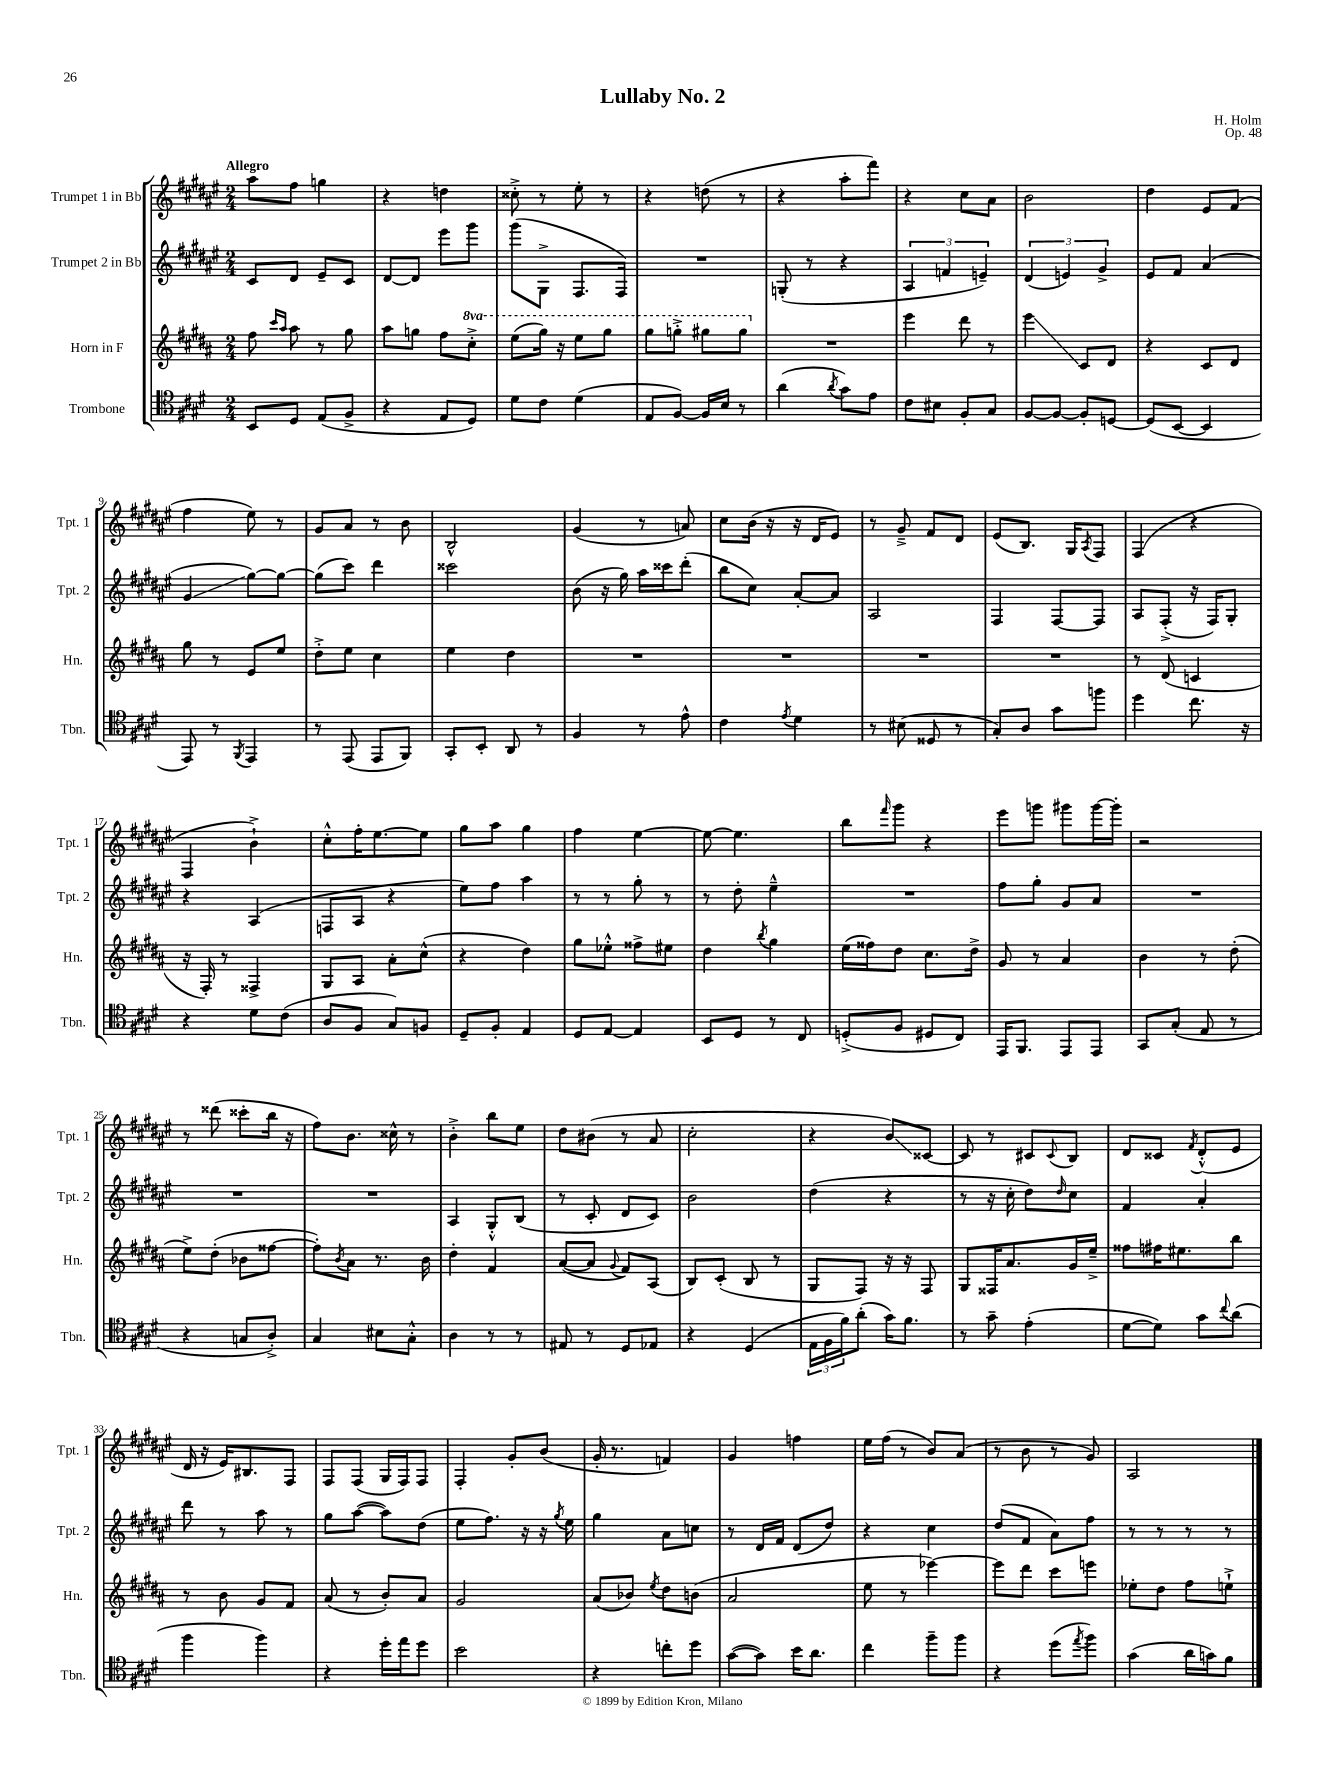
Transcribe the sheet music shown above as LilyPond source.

\header { title = "Lullaby No. 2" composer = "H. Holm" opus = "Op. 48" }
<<
\new StaffGroup <<
\new Staff = "s0" \with { instrumentName = "Trumpet 1 in Bb" shortInstrumentName = "Tpt. 1" } {
    \clef treble \key fis \major \numericTimeSignature \time 2/4 \tempo "Allegro"
    ais''8 fis''8 g''4 |
    r4 d''4 |
    cisis''8-.-> r8 eis''8-. r8 |
    r4 d''8( r8 |
    r4 ais''8-. fis'''8) |
    r4 cis''8 ais'8 |
    b'2 |
    dis''4 eis'8 fis'8( |
    fis''4 eis''8) r8 |
    gis'8 ais'8 r8 b'8 |
    b2-^ |
    gis'4( r8 a'8) |
    cis''8 b'16( r16 r16 dis'16 eis'8) |
    r8 gis'8---> fis'8 dis'8 |
    eis'8( b8.) gis16 \acciaccatura { ais8 } fis8 |
    fis4( r4 |
    fis4 b'4-!->) |
    cis''8-.-^ fis''16-. eis''8.~ eis''8 |
    gis''8 ais''8 gis''4 |
    fis''4 eis''4~ |
    eis''8~ eis''4. |
    b''8 \grace { fis'''16 } gis'''8 r4 |
    eis'''8 g'''8 gis'''8 gis'''16~ gis'''16-. |
    r2 |
    r8 disis'''8( cisis'''8-. b''16 r16 |
    fis''8) b'8. cisis''16-^ r8 |
    b'4-.-> b''8 eis''8 |
    dis''8 bis'8( r8 ais'8 |
    cis''2-. |
    r4 b'8\glissando) cisis'8~ |
    cisis'8 r8 cis'8 \appoggiatura { cis'8 } b8 |
    dis'8 cisis'8 \acciaccatura { fis'8 } dis'8-.-^( eis'8 |
    dis'16 r16 eis'16) bis8. fis8 |
    fis8 fis8( gis16 fis16) fis8 |
    fis4-. gis'8-. b'8( |
    gis'16-. r8. f'4) |
    gis'4 f''4 |
    eis''16 fis''16( r8 b'8) ais'8( |
    r8 b'8 r8 gis'8) |
    ais2 \bar "|." |
}
\new Staff = "s1" \with { instrumentName = "Trumpet 2 in Bb" shortInstrumentName = "Tpt. 2" } {
    \clef treble \key fis \major \numericTimeSignature \time 2/4
    cis'8 dis'8 eis'8-- cis'8 |
    dis'8~ dis'8 eis'''8 gis'''8 |
    gis'''8( gis8-> fis8. fis16) |
    R2 |
    g8-.( r8 r4 |
    \tuplet 3/2 { ais4 f'4 e'4--) } |
    \tuplet 3/2 { dis'4( e'4) gis'4-> } |
    eis'8 fis'8 ais'4( |
    gis'4\glissando gis''8~) gis''8~ |
    gis''8( cis'''8) dis'''4 |
    cisis'''2 |
    b'8( r16 gis''16) ais''16 cisis'''16 dis'''8-.( |
    b''8 cis''8) ais'8~-. ais'8 |
    ais2 |
    fis4 fis8~ fis8 |
    ais8 fis8-.->( r16 fis16) gis8-. |
    r4 ais4( |
    f8 ais8 r4 |
    eis''8) fis''8 ais''4 |
    r8 r8 gis''8-. r8 |
    r8 dis''8-. eis''4---^ |
    R2 |
    fis''8 gis''8-. gis'8 ais'8 |
    R2 |
    R2 |
    R2 |
    ais4 gis8-.-^ b8( |
    r8 cis'8-. dis'8 cis'8) |
    b'2 |
    dis''4( r4 |
    r8 r16 cis''16-. dis''8) \grace { dis''16 } cis''8 |
    fis'4 ais'4-. |
    dis'''8 r8 ais''8 r8 |
    gis''8 ais''8~( ais''8) dis''8( |
    eis''8 fis''8.) r16 r16 \acciaccatura { gis''8 } eis''16 |
    gis''4 ais'8 c''8 |
    r8 dis'16 fis'16 dis'8( dis''8) |
    r4 cis''4 |
    dis''8( fis'8 ais'8) fis''8 |
    r8 r8 r8 r8 \bar "|." |
}
\new Staff = "s2" \with { instrumentName = "Horn in F" shortInstrumentName = "Hn." } {
    \clef treble \key b \major \numericTimeSignature \time 2/4 \set Staff.ottavationMarkups = #ottavation-simple-ordinals
    fis''8 \grace { cis'''16 ais''16 } ais''8 r8 gis''8 |
    ais''8 g''8 fis''8 \ottava #1 cis'''8-.-> |
    e'''8( gis'''16) r16 e'''8 gis'''8 |
    gis'''8 g'''8-.-> gis'''8 gis'''8 \ottava #0 |
    R2 |
    e'''4 dis'''8 r8 |
    e'''4\glissando cis'8 dis'8 |
    r4 cis'8 dis'8 |
    gis''8 r8 e'8 e''8 |
    dis''8-.-> e''8 cis''4 |
    e''4 dis''4 |
    R2 |
    R2 |
    R2 |
    R2 |
    r8 dis'8( c'4 |
    r16 fis16-.) r8 fisis4-> |
    gis8 ais8 ais'8-. cis''8-^( |
    r4 dis''4) |
    gis''8 ees''8-.-^ fisis''8-> eis''8 |
    dis''4 \acciaccatura { b''8 } gis''4 |
    e''16( fisis''16) dis''8 cis''8. dis''16-> |
    gis'8 r8 ais'4 |
    b'4 r8 dis''8-.( |
    e''8->) dis''8-.( bes'8 fisis''8~ |
    fisis''8-.) \acciaccatura { b'8 } ais'8 r8. b'16 |
    dis''4-. fis'4 |
    ais'8~( ais'8 \appoggiatura { gis'8 } fis'8) ais8( |
    b8) cis'8-.( b8 r8 |
    gis8 fis8) r16 r16 fis8 |
    gis8 fisis16 ais'8. gis'16 e''16---> |
    fisis''8 fis''16 eis''8. b''8 |
    r8 b'8 gis'8 fis'8 |
    ais'8( r8 b'8-.) ais'8 |
    gis'2 |
    ais'8( bes'8) \acciaccatura { e''8 } dis''8 b'8( |
    ais'2 |
    e''8 r8 ees'''4~) |
    ees'''8 dis'''8 cis'''8 e'''8 |
    ees''8-. dis''8 fis''8 e''8-!-> \bar "|." |
}
\new Staff = "s3" \with { instrumentName = "Trombone" shortInstrumentName = "Tbn." } {
    \clef tenor \key e \major \numericTimeSignature \time 2/4
    b,8 dis8 e8( fis8-> |
    r4 e8 dis8) |
    dis'8 cis'8 dis'4( |
    e8 fis8~) fis16 b16 r8 |
    a'4( \acciaccatura { a'8 } gis'8) e'8 |
    cis'8 bis8 fis8-. gis8 |
    fis8~ fis8~ fis8-. d8~ |
    d8( b,8~ b,4 |
    e,8) r8 \acciaccatura { fis,8 } e,4 |
    r8 e,8( e,8 fis,8) |
    gis,8-. b,8-. a,8 r8 |
    fis4 r8 e'8-^ |
    cis'4 \acciaccatura { e'8 } dis'4 |
    r8 bis8( disis8 r8 |
    gis8-.) a8 gis'8 f''8 |
    dis''4 cis''8. r16 |
    r4 dis'8 cis'8( |
    a8 fis8 gis8) f8 |
    dis8-- fis8-. e4 |
    dis8 e8~ e4 |
    b,8 dis8 r8 cis8 |
    d8-.->( fis8 dis8 cis8) |
    e,16 fis,8. e,8 e,8 |
    gis,8 gis8-.( e8 r8 |
    r4 g8 a8-.->) |
    gis4 bis8 gis8-.-^ |
    a4 r8 r8 |
    eis8 r8 dis8 ees8 |
    r4 dis4( |
    \tuplet 3/2 { e16 fis16 fis'16) } a'8-.( gis'16) fis'8. |
    r8 gis'8-- e'4-.( |
    dis'8~ dis'8) gis'8 \appoggiatura { cis''8 } a'8( |
    fis''4 fis''4) |
    r4 dis''16-. e''16 dis''8 |
    b'2 |
    r4 c''8-. dis''8 |
    gis'8~( gis'8) b'16 a'8. |
    cis''4 fis''8-- fis''8 |
    r4 dis''8( \acciaccatura { e''8 } fis''8) |
    gis'4( a'16 g'16) fis'8 \bar "|." |
}
>>
>>
